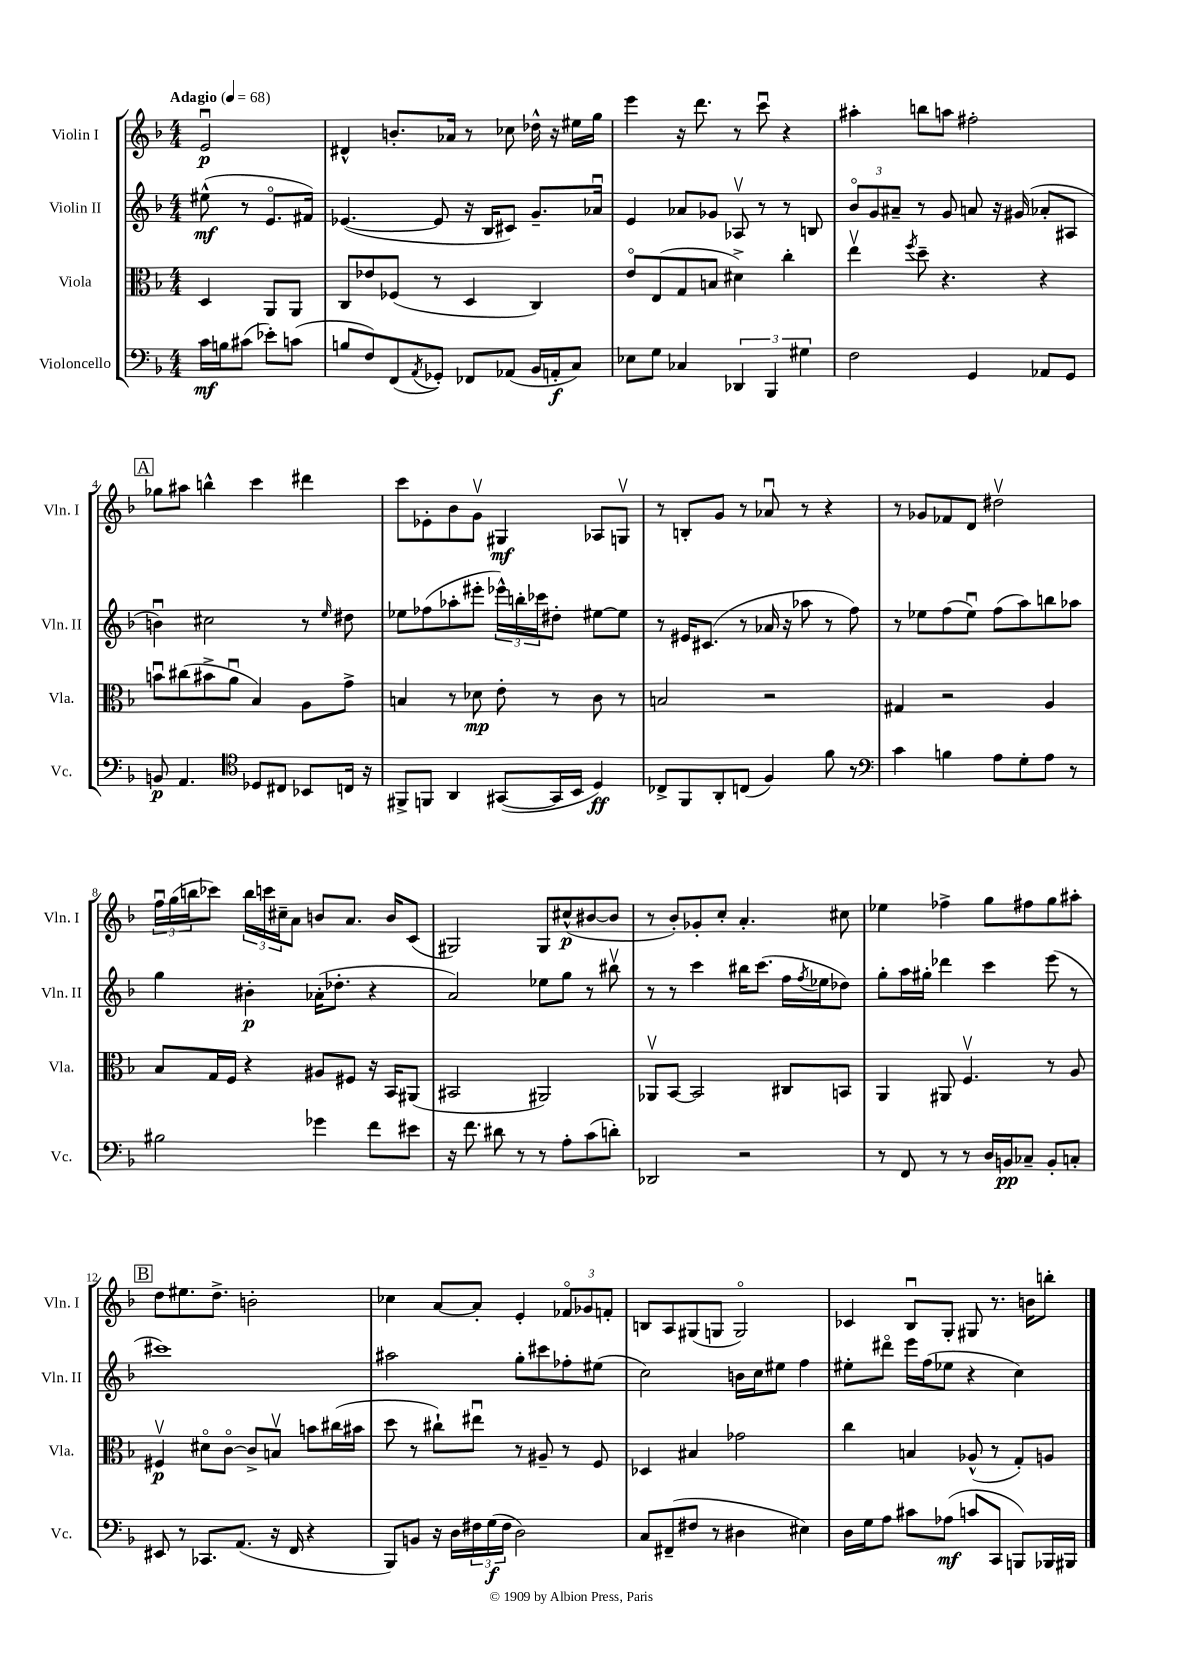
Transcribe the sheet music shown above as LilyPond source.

<<
\new StaffGroup <<
\new Staff = "s0" \with { instrumentName = "Violin I" shortInstrumentName = "Vln. I" } {
    \clef treble \key f \major \numericTimeSignature \time 4/4 \partial 2 \tempo "Adagio" 4 = 68
    e'2\downbow\p |
    dis'4-^ b'8.-. aes'16 r8 ces''8 des''16-^ r16 eis''16 g''16 |
    e'''4 r16 d'''8. r8 c'''8\downbow r4 |
    ais''4-. b''8 a''8 fis''2-. |
    \mark \markup { \box "A" } ges''8 ais''8 b''4-^ c'''4 dis'''4 |
    c'''8 ees'8-. bes'8 g'8\upbow gis4\mf aes8 g8\upbow |
    r8 b8-. g'8 r8 aes'8\downbow r8 r4 |
    r8 ges'8 fes'8 d'8 dis''2\upbow |
    \tuplet 3/2 { f''16\downbow g''16( b''16 } ces'''8) \tuplet 3/2 { b''16 c'''16 cis''16-- } a'8 b'8 a'8. b'16 c'8( |
    gis2) gis8 cis''8-^\p( bis'8~ bis'8 |
    r8 bes'8-.) ges'8-. c''8-. a'4.-. cis''8 |
    ees''4 fes''4-> g''8 fis''8 g''8 ais''8-. |
    \mark \markup { \box "B" } d''8 eis''8. d''8.-> b'2-. |
    ces''4 a'8~ a'8-. e'4-. \tuplet 3/2 { fes'8\flageolet ges'8 f'8-. } |
    b8 a8 gis8( g8 g2\flageolet) |
    ces'4 bes8\downbow g8-. gis8 r8. b'16 b''8-. \bar "|." |
}
\new Staff = "s1" \with { instrumentName = "Violin II" shortInstrumentName = "Vln. II" } {
    \clef treble \key f \major \numericTimeSignature \time 4/4 \partial 2
    eis''8-^\mf( r8 e'8.\flageolet fis'16) |
    ees'4.~( ees'8 r16 bes16 cis'8) g'8.-- aes'16\downbow |
    e'4 aes'8 ges'8 aes8\upbow r8 r8 b8 |
    \tuplet 3/2 { bes'8\flageolet g'8 ais'8-- } r8 g'8 a'8 r16 gis'16( aes'8-. ais8 |
    \mark \markup { \box "A" } b'4\downbow) cis''2 r8 \grace { e''16 } dis''8 |
    ees''8 fes''8( aes''8-. eis'''8-. \tuplet 3/2 { ees'''16-^) b''16-. ces'''16 } dis''8-. eis''8~ eis''8 |
    r8 eis'16 cis'8.( r8 aes'16 r16 aes''8 r8 f''8) |
    r8 ees''8 f''8( ees''8\downbow) f''8( a''8) b''8 aes''8 |
    g''4 bis'4-.\p aes'16-.( des''8.-. r4 |
    a'2) ees''8 g''8 r8 bis''8\upbow |
    r8 r8 c'''4 bis''16 c'''8.( f''16 \acciaccatura { f''8 } ees''16 des''8) |
    g''8-. a''16 gis''16-. des'''4 c'''4 e'''8( r8 |
    \mark \markup { \box "B" } cis'''1) |
    ais''2 g''8-. cis'''8 fes''8-. eis''8( |
    c''2) b'16 c''16 eis''8 f''4 |
    eis''8-. dis'''8\flageolet e'''16 f''16( ees''8 r4 c''4) \bar "|." |
}
\new Staff = "s2" \with { instrumentName = "Viola" shortInstrumentName = "Vla." } {
    \clef alto \key f \major \numericTimeSignature \time 4/4 \partial 2
    d4 a,8 a,8 |
    c8 ees'8 fes8( r8 d4 c4) |
    e'8\flageolet e8( g8 b8 dis'4->) c''4-. |
    e''4\upbow \acciaccatura { f''8 } d''8-- r4. r4 |
    \mark \markup { \box "A" } b'8\downbow cis''8( bis'8-> a'8\downbow bes4) a8 g'8-> |
    b4 r8 des'8\mp e'8-. r8 c'8 r8 |
    b2 r2 |
    gis4 r2 a4 |
    bes8 g16 f16 r4 ais8 fis8 r16 bes,16 ais,8( |
    bis,2 ais,2) |
    aes,8\upbow bes,8~ bes,2 cis8 b,8 |
    a,4 ais,8 f4.\upbow r8 a8 |
    \mark \markup { \box "B" } fis4\upbow\p dis'8\flageolet c'8~\flageolet c'8-> b8\upbow b'8 cis''16( bis'16 |
    d''8 r8 cis''8-!) eis''8\downbow r8 ais8-- r8 f8 |
    des4 bis4 ges'2 |
    c''4 b4 aes8-^( r8 g8-.) a8 \bar "|." |
}
\new Staff = "s3" \with { instrumentName = "Violoncello" shortInstrumentName = "Vc." } {
    \clef bass \key f \major \numericTimeSignature \time 4/4 \partial 2
    c'16\mf b16 cis'8( ees'8-.) c'8( |
    b8 f8) f,8( \acciaccatura { a,8 } ges,8-.) fes,8 aes,8( bes,16 a,16-.\f c8) |
    ees8 g8 ces4 \tuplet 3/2 { des,4 bes,,4 gis4 } |
    f2 g,4 aes,8 g,8 |
    \mark \markup { \box "A" } b,8\p a,4. \clef tenor des8 cis8 bes,8 c16 r16 |
    fis,8-> f,8 a,4 gis,8~( gis,16 bes,16 d4\ff) |
    ces8-> f,8 a,8-. c8( f4) f'8 r8 |
    \clef bass c'4 b4 a8 g8-. a8 r8 |
    bis2 ges'4 f'8 eis'8 |
    r16 f'8. dis'8 r8 r8 a8-. c'8( d'8-.) |
    des,2 r2 |
    r8 f,8 r8 r8 d16 b,16\pp ces8-- b,8-. c8-. |
    \mark \markup { \box "B" } eis,8 r8 ces,8. a,8.( r16 f,16 r4 |
    bes,,8) b,8 r16 d16 \tuplet 3/2 { fis16 g16\f( fis16 } d2) |
    c8 fis,8--( fis8 r8 dis4 eis4) |
    d16 g16 a8 cis'8 aes8\mf( c'8 c,8 b,,8) bes,,16 bis,,16 \bar "|." |
}
>>
>>
